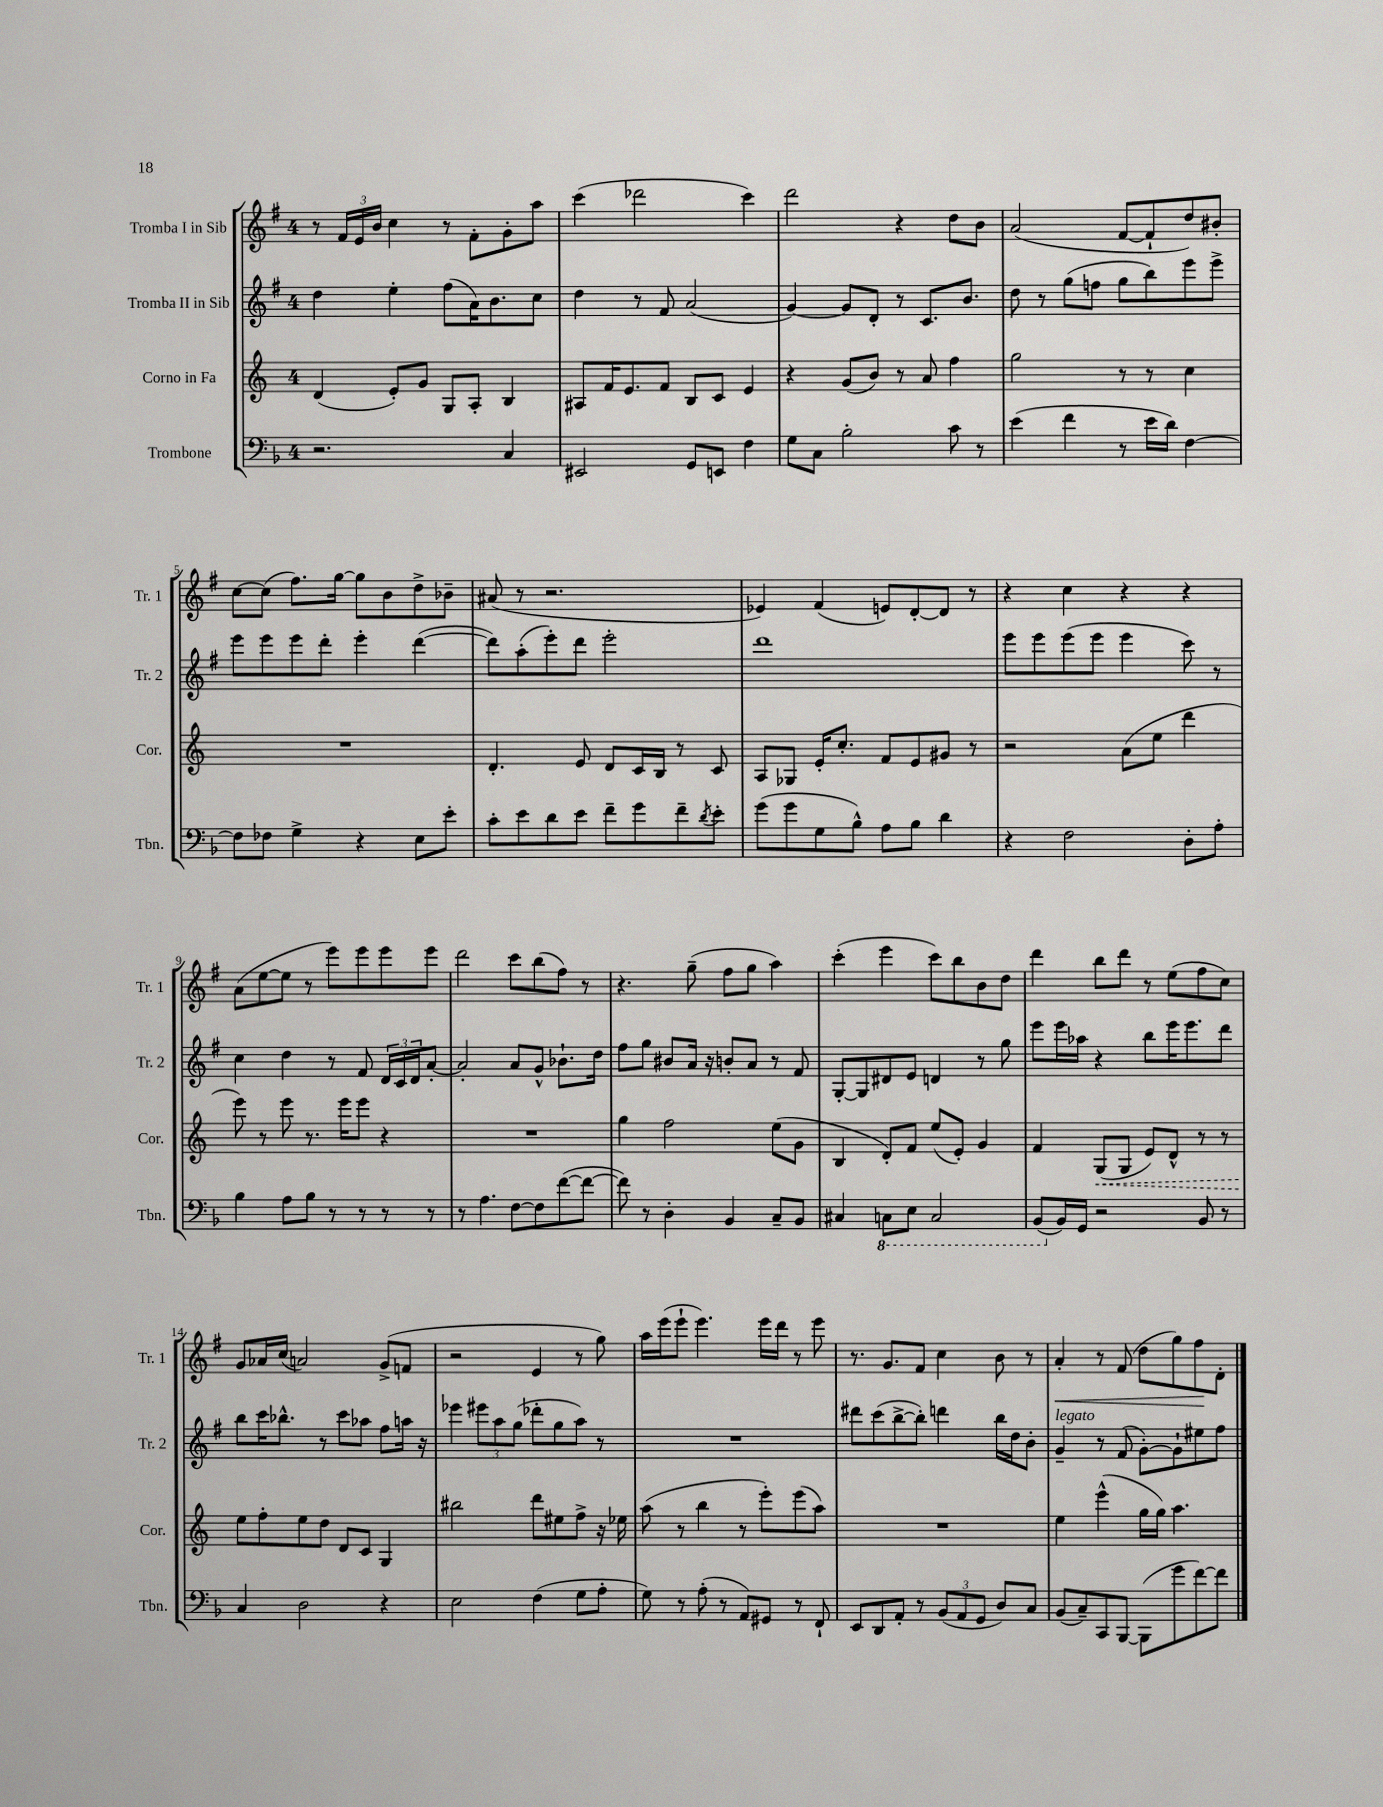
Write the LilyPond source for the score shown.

<<
\new StaffGroup <<
\new Staff = "s0" \with { instrumentName = "Tromba I in Sib" shortInstrumentName = "Tr. 1" } {
    \clef treble \key g \major \once \override Staff.TimeSignature.style = #'single-digit \time 4/4
    r8 \tuplet 3/2 { fis'16 e'16 b'16 } c''4 r8 fis'8-. g'8-. a''8 |
    c'''4( des'''2 c'''4) |
    d'''2 r4 d''8 b'8 |
    a'2( fis'8~ fis'8-! d''8) bis'8-. |
    c''8~ c''8( fis''8.) g''16~ g''8 b'8 d''8-> bes'8-- |
    ais'8( r8 r2. |
    ees'4) fis'4( e'8) d'8~-. d'8 r8 |
    r4 c''4 r4 r4 |
    a'8( e''8~ e''8 r8 e'''8) e'''8 e'''8 e'''8 |
    d'''2 c'''8 b''8( fis''8) r8 |
    r4. g''8--( fis''8 g''8 a''4) |
    c'''4-.( e'''4 c'''8) b''8 b'8 d''8 |
    d'''4 b''8 d'''8 r8 e''8( fis''8 c''8) |
    g'8 aes'16 c''16( a'2) g'8->( f'8 |
    r2 e'4 r8 g''8) |
    a''16 e'''16( e'''8-! e'''4.) e'''16 d'''16 r8 e'''8 |
    r8. g'8. fis'8 c''4 b'8 r8 |
    a'4-.\< r8 fis'8( d''8 g''8) fis''8\! d'8-. \bar "|." |
}
\new Staff = "s1" \with { instrumentName = "Tromba II in Sib" shortInstrumentName = "Tr. 2" } {
    \clef treble \key g \major \once \override Staff.TimeSignature.style = #'single-digit \time 4/4
    d''4 e''4-. fis''8( a'16) b'8. c''8 |
    d''4 r8 fis'8 a'2( |
    g'4~) g'8 d'8-. r8 c'8. b'8. |
    d''8 r8 g''8( f''8 g''8 b''8) e'''8 e'''8-> |
    e'''8 e'''8 e'''8 d'''8-. e'''4-. d'''4~( |
    d'''8) a''8-.( e'''8-.) d'''8 e'''2-. |
    d'''1 |
    e'''8 e'''8 e'''8( e'''8 e'''4 c'''8) r8 |
    c''4 d''4 r8 fis'8 \tuplet 3/2 { d'16 c'16 d'16 } a'8~-. |
    a'2-. a'8 g'8-^ bes'8.-! d''16 |
    fis''8 g''8 bis'8 a'16 r16 b'8-. a'8 r8 fis'8 |
    g8~-. g8 dis'8 e'8 d'4 r8 g''8 |
    e'''8 e'''16 aes''16 r4 b''8 e'''16 e'''8. d'''8 |
    b''8 c'''16 bes''8.-^ r8 c'''8 aes''8 fis''8 a''16 r16 |
    ees'''4 \tuplet 3/2 { eis'''8 a''8 g''8( } des'''8-. g''8 a''8) r8 |
    R1 |
    dis'''8 c'''8( b''8~-> b''8-.) d'''4 b''16 d''16 b'8-. |
    g'4--^\markup { \italic "legato" } r8 fis'8( g'8~-.) g'8-! eis''8 fis''8 \bar "|." |
}
\new Staff = "s2" \with { instrumentName = "Corno in Fa" shortInstrumentName = "Cor." } {
    \clef treble \key c \major \once \override Staff.TimeSignature.style = #'single-digit \time 4/4
    d'4( e'8-.) g'8 g8 a8-. b4 |
    ais8 f'16 e'8. f'8 b8 c'8 e'4 |
    r4 g'8( b'8) r8 a'8 f''4 |
    g''2 r8 r8 c''4 |
    R1 |
    d'4.-. e'8 d'8 c'16 b16 r8 c'8 |
    a8 ges8 e'16-. c''8.-. f'8 e'8 gis'8 r8 |
    r2 a'8( e''8 d'''4 |
    e'''8) r8 e'''8 r8. e'''16 e'''8 r4 |
    R1 |
    g''4 f''2 e''8( g'8 |
    b4 d'8-.) f'8 e''8( e'8-.) g'4 |
    f'4 \once \override Hairpin.style = #'dashed-line g8\<( g8 e'8) d'8-^ r8 r8 |
    e''8\! f''8-. e''8 d''8 d'8 c'8 g4 |
    bis''2 d'''8 eis''8 f''8-> r16 ees''16 |
    a''8( r8 b''4 r8 e'''8-.) e'''8( a''8) |
    R1 |
    e''4 e'''4-^( g''16 g''16) a''4. \bar "|." |
}
\new Staff = "s3" \with { instrumentName = "Trombone" shortInstrumentName = "Tbn." } {
    \clef bass \key f \major \once \override Staff.TimeSignature.style = #'single-digit \time 4/4
    r2. c4 |
    eis,2 g,8 e,8 f4 |
    g8 c8 bes2-. c'8 r8 |
    e'4( f'4 r8 e'16 d'16) f4~ |
    f8 fes8 g4-> r4 e8 e'8-. |
    c'8-. e'8 d'8 e'8 f'8-- g'8 f'8-- \acciaccatura { d'8 } e'8-. |
    g'8( g'8 g8 bes8-^) a8 bes8 d'4 |
    r4 f2 d8-. a8-. |
    bes4 a8 bes8 r8 r8 r8 r8 |
    r8 a4. f8~ f8 f'8~( f'8~ |
    f'8) r8 d4-. bes,4 c8-- bes,8 |
    cis4 \ottava #-1 c,!8 e,8 c,2 |
    bes,,8( \ottava #0 bes,16) g,16 r2 bes,8 r8 |
    c4 d2 r4 |
    e2 f4( g8 a8-. |
    g8) r8 a8-.( r8 a,8) gis,8 r8 f,8-! |
    e,8 d,8 a,8-. r8 \tuplet 3/2 { bes,8( a,8 g,8 } d8) c8 |
    bes,8( c8--) c,8 bes,,8~ bes,,8( g'8 f'8~) f'8 \bar "|." |
}
>>
>>
